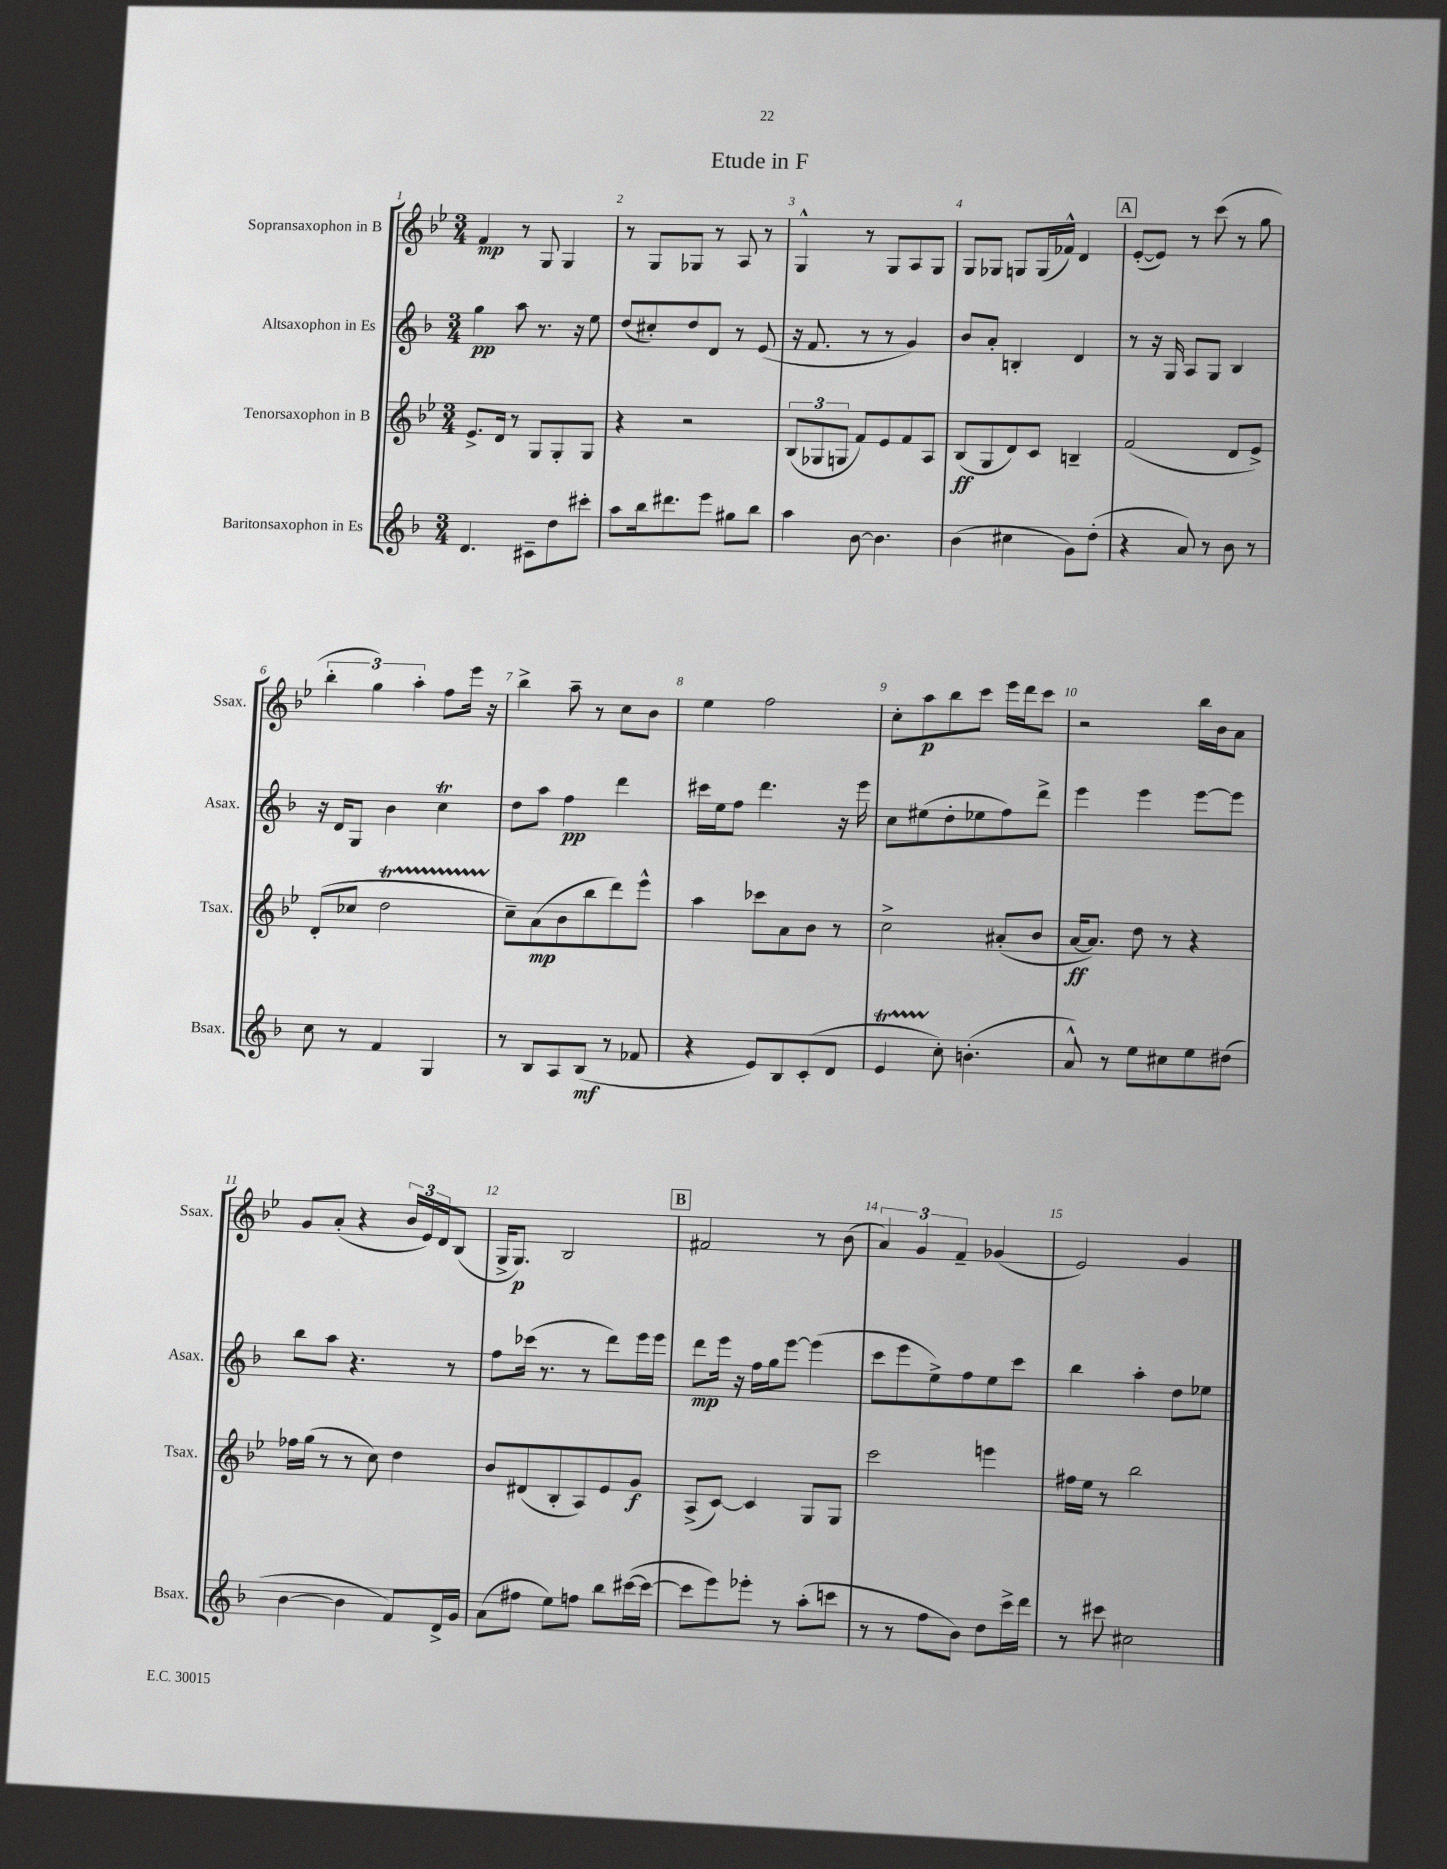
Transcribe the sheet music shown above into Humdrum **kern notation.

**kern	**kern	**kern	**kern
*staff4	*staff3	*staff2	*staff1
*clefG2	*clefG2	*clefG2	*clefG2
*k[b-]	*k[b-e-]	*k[b-]	*k[b-e-]
*M3/4	*M3/4	*M3/4	*M3/4
4.d	8.e-^	4gg	4f
.	16d	.	.
.	8r	8aa	8r
8c#~	8G	8.r	8G
8dd	8G'	.	4G
.	.	16r	.
8ccc#'	8G	8ee	.
=	=	=	=
8aa	4r	(8dd	8r
16bb-	.	8cc#')	8G
8.ddd#	.	.	.
.	2r	8dd	8G-
8eee	.	8d	8r
8gg#	.	8r	8A
8bb-	.	(8e	8r
=	=	=	=
4aa	(12B-	16r	4G^^
.	.	8.f	.
.	12G-	.	.
.	12G	.	.
[8b-	8f)	8r	8r
4.b-]	8e-	8r	8G
.	8f	4g)	8A
.	8A	.	8G
=	=	=	=
(4b-	(8B-	8b-	8G
.	8G	8a'	8G-
4cc#	8d)	4B'	8G
.	8c	.	(16G
.	.	.	16f-^^)
8g)	4B~	4d	4d
(8dd'	.	.	.
=	=	=	=
4r	(2f	8r	([8e-'
.	.	16r	8e-])
.	.	16G	.
8a)	.	8A	8r
8r	.	8G	(8ccc
8b-	8d	4B-	8r
8r	8e-^)	.	8gg
=	=	=	=
8cc	(8d'	16r	6bb-'
.	.	16d	.
8r	8cc-	8G	.
.	.	.	6gg)
4f	2dd	4b-	.
.	.	.	6aa'
4G	.	4cc	8ff
.	.	.	16eee-
.	.	.	16r
=	=	=	=
8r	8cc~)	8dd	4bb-^
8B-	(8a	8aa	.
8A	8b-	4ff	8aa~
(8B-	8bb-	.	8r
8r	8ddd)	4ddd	8cc
8f-	8eee-^^	.	8b-
=	=	=	=
4r	4aa	16ccc#	4ee-
.	.	16ee	.
.	.	8ff	.
8e)	8ccc-	4.ddd	2ff
8B-	8a	.	.
(8c'	8b-	.	.
8d	8r	16r	.
.	.	16eee	.
=	=	=	=
4e	2cc^	8cc	8cc'
.	.	(8ee#	8aa
8cc')	.	8dd'	8bb-
(4.b'	.	8ee-	8ccc
.	(8a#'	8ff)	16eee-
.	.	.	16ddd
.	8b-	8ddd^	8ccc
=	=	=	=
8a^^)	[16a	4eee	2r
.	8.a])	.	.
8r	.	.	.
8ee	8dd	4eee	.
8cc#	8r	.	.
8ee	4r	[8eee	16bb-
.	.	.	16b-
(8dd#	.	8eee]	8a
=	=	=	=
[4b-	16ff-	8bb-	8g
.	(16gg	.	.
.	8r	8aa	(8a'
4b-]	8r	4.r	4r
.	8cc)	.	.
8f)	4dd	.	24b-
.	.	.	24e-)
.	.	.	24d
16d^	.	8r	(8B-
16g	.	.	.
=	=	=	=
(8a	8b-	8ff	16G^
.	.	.	8.G)
8ff#	(8d#	(16ccc-	.
.	.	8.r	.
8ee)	8B-'	.	2B-
8ff	8A)	8r	.
8bb-	8e-	8ddd)	.
([16ccc#	8g	16eee	.
16ccc#_	.	16eee	.
=	=	=	=
8ccc#]	(8A^	8ddd	2f#
8eee)	[8c)	16eee	.
.	.	16r	.
8eee-'	4c]	16ff	.
.	.	16gg	.
8r	.	[8eee	.
(8aa'	8G	(4eee]	8r
8ccc	8G	.	(8b-
=	=	=	=
8r	2ccc	8ccc	6a)
8r	.	8eee	.
.	.	.	6g
8ff	.	8ee^)	.
.	.	.	6f~
8b-)	.	8ff	.
8dd	4eee	8ee	(4g-
16ccc^	.	8ccc	.
16ddd	.	.	.
=	=	=	=
8r	16ff#	4bb-	2e-)
.	16ee-	.	.
8ccc#	8r	.	.
2cc#	2bb-	4aa'	.
.	.	8dd	4g
.	.	8ee-	.
==	==	==	==
*-	*-	*-	*-
